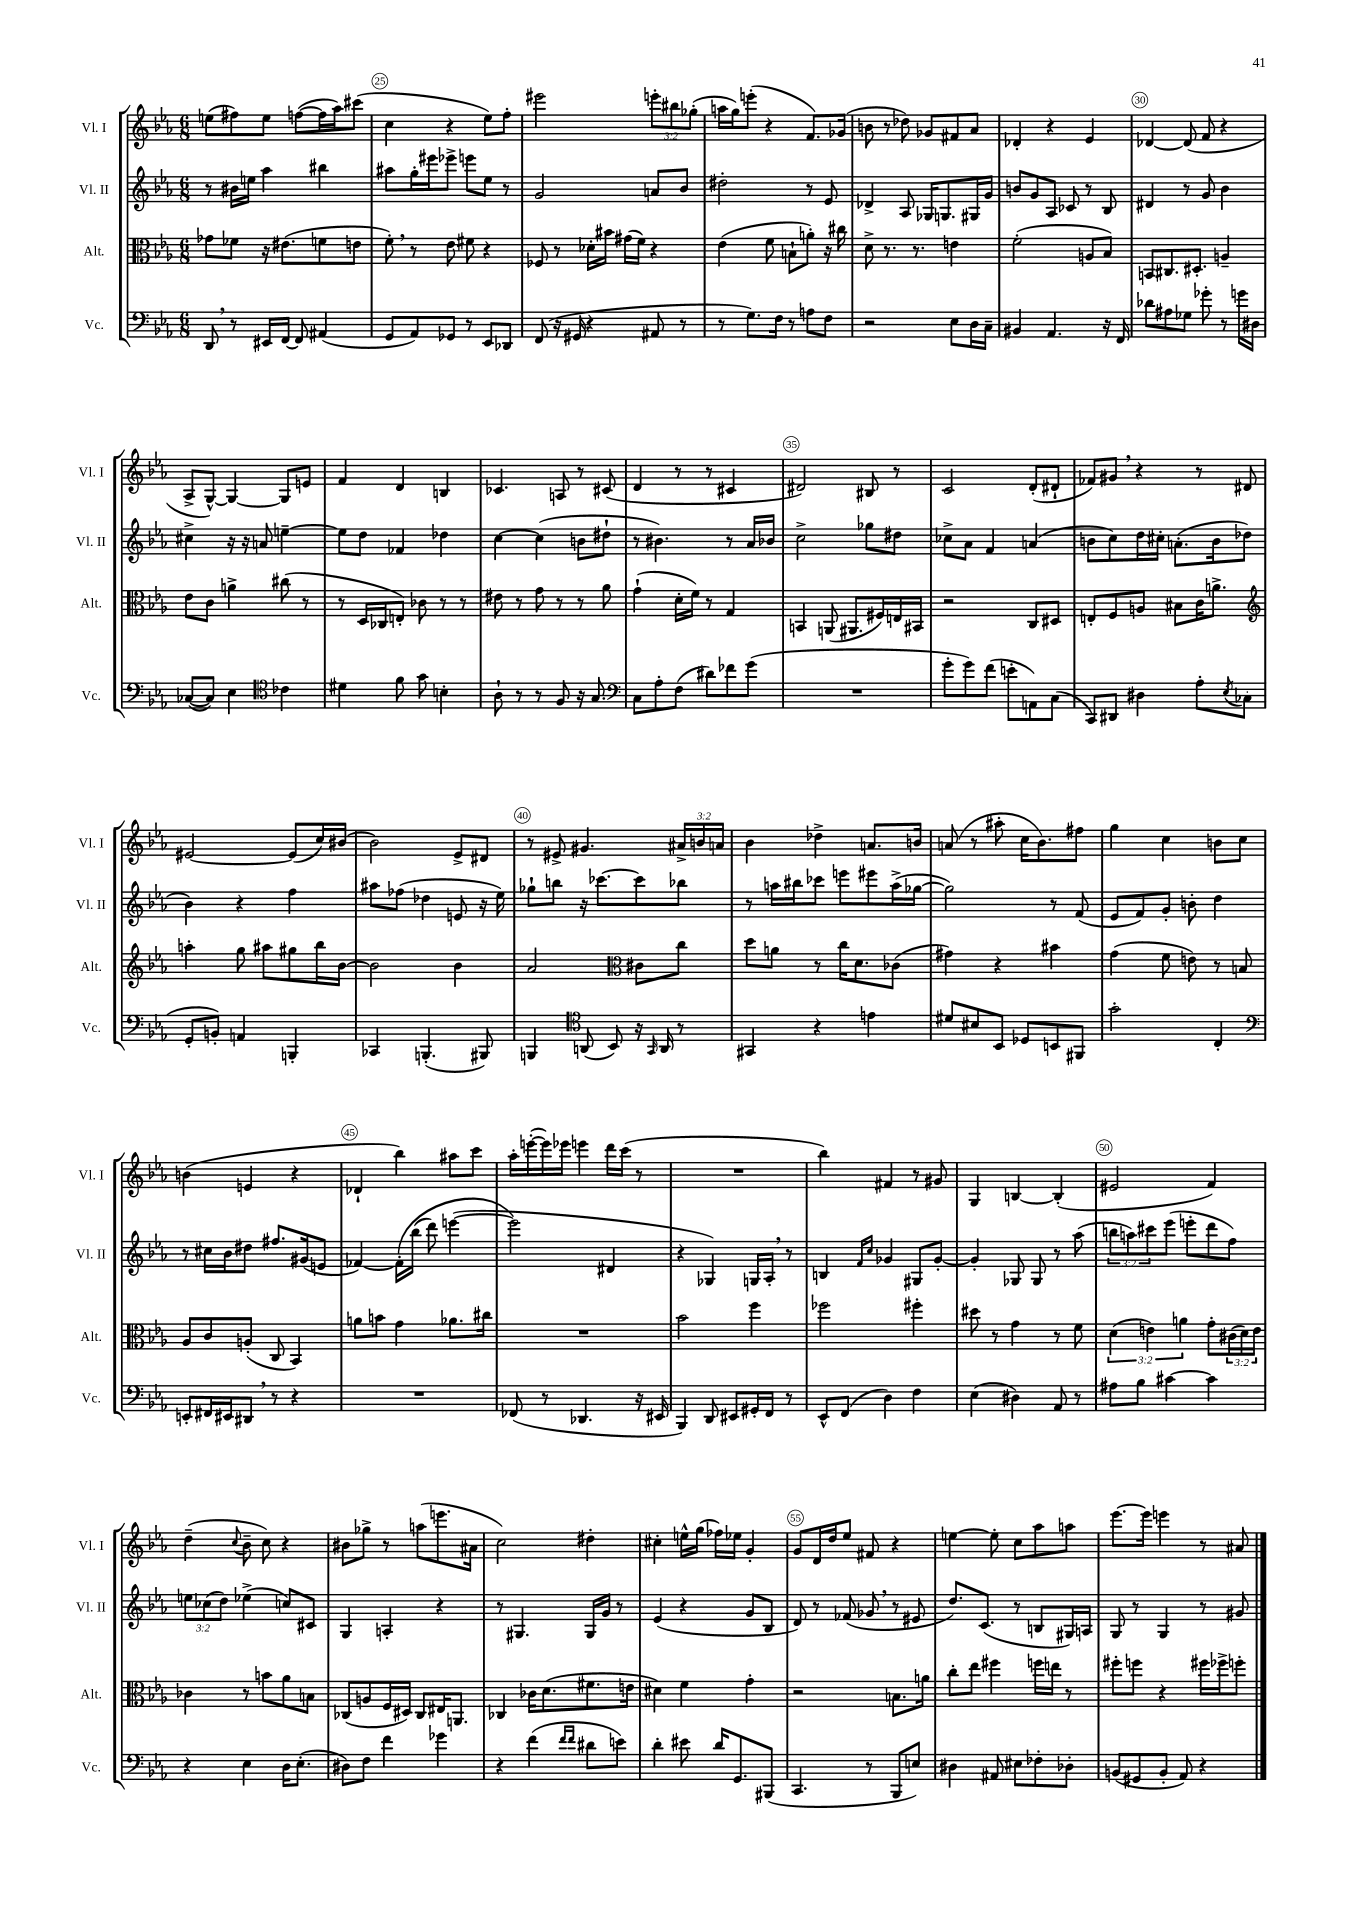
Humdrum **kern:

**kern	**kern	**kern	**kern
*staff4	*staff3	*staff2	*staff1
*clefF4	*clefC3	*clefG2	*clefG2
*k[b-e-a-]	*k[b-e-a-]	*k[b-e-a-]	*k[b-e-a-]
*M6/8	*M6/8	*M6/8	*M6/8
8DD	8g-	8r	(8ee
8r	8f-	16b#	8ff#)
.	.	16ee	.
16EE#	16r	4aa-	8ee
[16FF	(8.e#	.	.
8FF]	.	.	([8ff
(4AA#	8f	4bb#	16ff]
.	.	.	16aa-)
.	8e	.	(8ccc#
=	=	=	=
8GG	8f')	8aa#	4cc
8AA-)	8r	16gg'	.
.	.	16eee#	.
8GG-	8e-	8eee-^	4r
8r	8f#	8eee	.
8EE-	4r	8ee-	8ee-)
8DD-	.	8r	8ff'
=	=	=	=
(8FF	8F-	2g	2eee#
16r	8r	.	.
16GG#	.	.	.
4r	16d-'	.	.
.	16b#	.	.
.	(16g#	.	.
.	16f)	.	.
8AA#	4r	8a	12eee'
.	.	.	12bb#
8r	.	8b-	.
.	.	.	(12gg-'
=	=	=	=
8r	(4e-	2dd#'	16aa
.	.	.	16gg)
8.G)	.	.	(8eee'
.	8f	.	4r
16F	.	.	.
8r	8B`	.	.
8A	8a')	8r	8.f)
8F	16r	8e-	.
.	16cc#	.	(16g-
=	=	=	=
2r	8d^	4d-^	8b
.	8.r	.	8r
.	.	8A-	8dd-)
.	8.r	.	.
.	.	16G-	8g-
.	.	8.G	.
8E-	4e	.	8f#
16D	.	16G#	8a-
16C~	.	16g	.
=	=	=	=
4BB#	(2f'	8b	4d-'
.	.	8g	.
4.AA-	.	8A-	4r
.	.	8c-	.
.	8A	8r	4e-
16r	8B-)	8B-	.
16FF	.	.	.
=	=	=	=
8d-	8BB	4d#	[4d-
8A#	8.C#	.	.
8G-	.	8r	(8d-]
.	8.D#'	.	.
8g-'	.	8g	8f
8r	4A~	4b-	4r
16g	.	.	.
16D#	.	.	.
=	=	=	=
([8C-	8e-	4cc#^	8A-^
8C-])	8c	.	[8G^^)
4E-	4a^	16r	4G_
.	.	16r	.
.	.	8a	.
*clefC4	*	*	*
4c-	(8cc#	[4ee~	8G]
.	8r	.	8e
=	=	=	=
4d#	8r	8ee]	4f
.	16D	8dd	.
.	16C-	.	.
8f	8E')	4f-	4d
8g	8c-	.	.
4B'	8r	4dd-	4B
.	8r	.	.
=	=	=	=
8A-`	8e#	[4cc	4.c-
8r	8r	.	.
8r	8g	(4cc]	.
8F	8r	.	8A
16r	8r	8b	8r
8.G	.	.	.
.	8a-	8dd#`	(8c#
=	=	=	=
*clefF4	*	*	*
8C	(4g`	8r	4d
8A-'	.	4.b#)	.
(8F	16d'	.	8r
.	16f)	.	.
8d#)	8r	.	8r
8f-	4G	8r	4c#
(8g	.	16a-	.
.	.	16b-	.
=	=	=	=
2.r	4BB	2cc^	2d#)
.	(8AA	.	.
.	8.AA#	.	.
.	.	8gg-	8B#
.	16F#)	.	.
.	16E	8dd#	8r
.	16BB#	.	.
=	=	=	=
8g'	2r	8cc-^	2c
8g)	.	8a-	.
(8f	.	4f	.
8e'	.	.	.
8AA)	8C	(4a	(8d'
(8C	8D#	.	8d#`
=	=	=	=
8CC)	8E'	8b	8f-)
8DD#	8F	8cc)	8g#
4D#	8A	16dd	4r
.	.	16cc#'	.
.	8B#	(8.a'	.
8A-'	16c	.	8r
.	8.a^	16b	.
8qE-	.	.	.
(8C-	.	8dd-	8d#
=	=	=	=
*	*clefG2	*	*
8GG'	4aa'	4b-)	[2e#
8BB')	.	.	.
4AA	8gg	4r	.
.	8aa#	.	.
4BBB'	8gg#	4ff	(8e#]
.	16bb-	.	16cc)
.	[16b-	.	(16b#
=	=	=	=
4CC-	2b-]	8aa#	2b-)
.	.	(8ff-	.
(4.BBB'	.	4dd-	.
.	4b-	8e	8e-^
8BBB#)	.	16r	8d#
.	.	16ee-)	.
=	=	=	=
4BBB	2a-	8gg-`	8r
.	.	8bb	8e#^
*clefC4	*	*	*
(8AA	.	16r	4.g#
.	.	[8.ccc-	.
8BB-)	.	.	.
*	*clefC3	*	*
16r	8c#	8ccc-]	.
16qqGG	.	.	.
16AA	.	.	.
8r	8cc	8bb-	24a#^
.	.	.	24b
.	.	.	24a
=	=	=	=
4GG#	8dd	8r	4b-
.	8a	16aa	.
.	.	16bb#	.
4r	8r	8ccc-	4dd-^
.	16cc	8eee	.
.	8.d	.	.
4e	.	8eee#	8.a
.	(8c-	(16aa^	.
.	.	[16gg-	16b
=	=	=	=
8d#	4g#)	2gg-])	(8a
8B#	.	.	8r
8BB-	4r	.	8aa#'
8D-	.	.	16cc
.	.	.	8.b-)
8BB	4b#	8r	.
8FF#	.	(8f	8ff#
=	=	=	=
2g'	(4g	8e-	4gg
.	.	8f)	.
.	8f	8g'	4cc
.	8e)	8b'	.
4C'	8r	4dd	8b
.	8B	.	8cc
=	=	=	=
*clefF4	*	*	*
8EE'	8A-	8r	(4b
16FF#	8c	16cc#	.
16EE#	.	16b-	.
8DD#	(8A'	8dd#	4e
8r	8C	8.ff#	.
4r	4BB-)	.	4r
.	.	(16g#	.
.	.	8e	.
=	=	=	=
2.r	8a	[4f-)	4d-`
.	8b	.	.
.	4g	&(16f-']	4bb-)
.	.	(16bb-	.
.	.	8ddd)	.
.	8.a-	([4eee	8aa#
.	.	.	8ccc
.	16cc#	.	.
=	=	=	=
(8FF-	2.r	2eee]&)	16aa-'
.	.	.	([16eee'
8r	.	.	16eee])
.	.	.	16eee-
4.DD-	.	.	4eee
.	.	4d#	16ddd
.	.	.	(16ccc
16r	.	.	8r
16EE#	.	.	.
=	=	=	=
4BBB-)	2b-	4r	2.r
8DD	.	4G-)	.
8EE#	.	.	.
16GG#'	4ff	16G	.
16FF	.	16A-'	.
8r	.	8r	.
=	=	=	=
8EE-^^	2ff-	4B	4bb-)
(8FF	.	.	.
.	.	16qqf	.
.	.	16qqcc	.
4D)	.	4g-	4f#
4F	4ff#'	8G#	8r
.	.	[8g-'	8g#
=	=	=	=
(4E-	8dd#	4g-']	4G
.	8r	.	.
4D#)	4g	8G-	[4B
.	.	8G-	.
8AA-	8r	8r	(4B']
8r	8f	(8aa-	.
=	=	=	=
8A#	(6d	12bb	2e#
.	.	12aa)	.
8B-	.	.	.
.	6e)	12ccc#	.
[4c#	.	(8eee-	.
.	6a	.	.
.	.	8eee'	.
4c#]	8g'	8ddd	4f)
.	(24c#	8ff)	.
.	24d)	.	.
.	24e	.	.
=	=	=	=
4r	4c-	12ee	(4dd~
.	.	(12cc-	.
.	.	12dd)	.
.	.	.	8qqcc
4E-	8r	(4ee-^	8b-~
.	8b	.	8cc)
16D	8a-	8cc)	4r
(8.E-'	.	.	.
.	8B	8c#	.
=	=	=	=
8D#)	(8C-	4G	8b#
8F	8A	.	8gg-^
4f	16F	4A'	8r
.	16D#)	.	.
.	8C-	.	(8aa
4g-	16E#	4r	8.eee
.	8.AA	.	.
.	.	.	16a#
=	=	=	=
4r	4C-	8r	2cc)
.	.	4.G#	.
(4f	16c-	.	.
.	(8.d	.	.
16qqf	.	.	.
16qqf	.	.	.
8d#	8.f#	16G#	4dd#'
.	.	16g	.
8e)	.	8r	.
.	16e	.	.
=	=	=	=
4d'	4d#)	(4e-	4cc#'
8e#	4f	4r	16ee^^
.	.	.	(16gg
16d	.	.	16ff-)
8.GG	.	.	16ee-
.	4g'	8g	4g'
(8BBB#	.	8B-	.
=	=	=	=
4.CC	2r	8d)	8g
.	.	8r	16d
.	.	.	16dd
.	.	(8f-	8ee-
8r	.	8g-	8f#
8BBB-	8.B	8r	4r
8E)	.	8e#	.
.	16a	.	.
=	=	=	=
4D#	8cc'	8.dd)	[4ee
.	8ee-	.	.
.	.	(8.c	.
8AA#	4ff#	.	8ee']
8E#	.	8r	8cc
8F-'	16ff	8B	8aa-
.	16ee	.	.
8D-'	8r	16G#)	8aa
.	.	16A	.
=	=	=	=
(8BB	8ff#'	8G	[8.eee-
8GG#	8ff	8r	.
.	.	.	16eee-]
8BB'	4r	4G	4eee
8AA-)	.	.	.
4r	16ff#	8r	8r
.	16ff-^	.	.
.	8ff'	8g#	8a#
==	==	==	==
*-	*-	*-	*-
